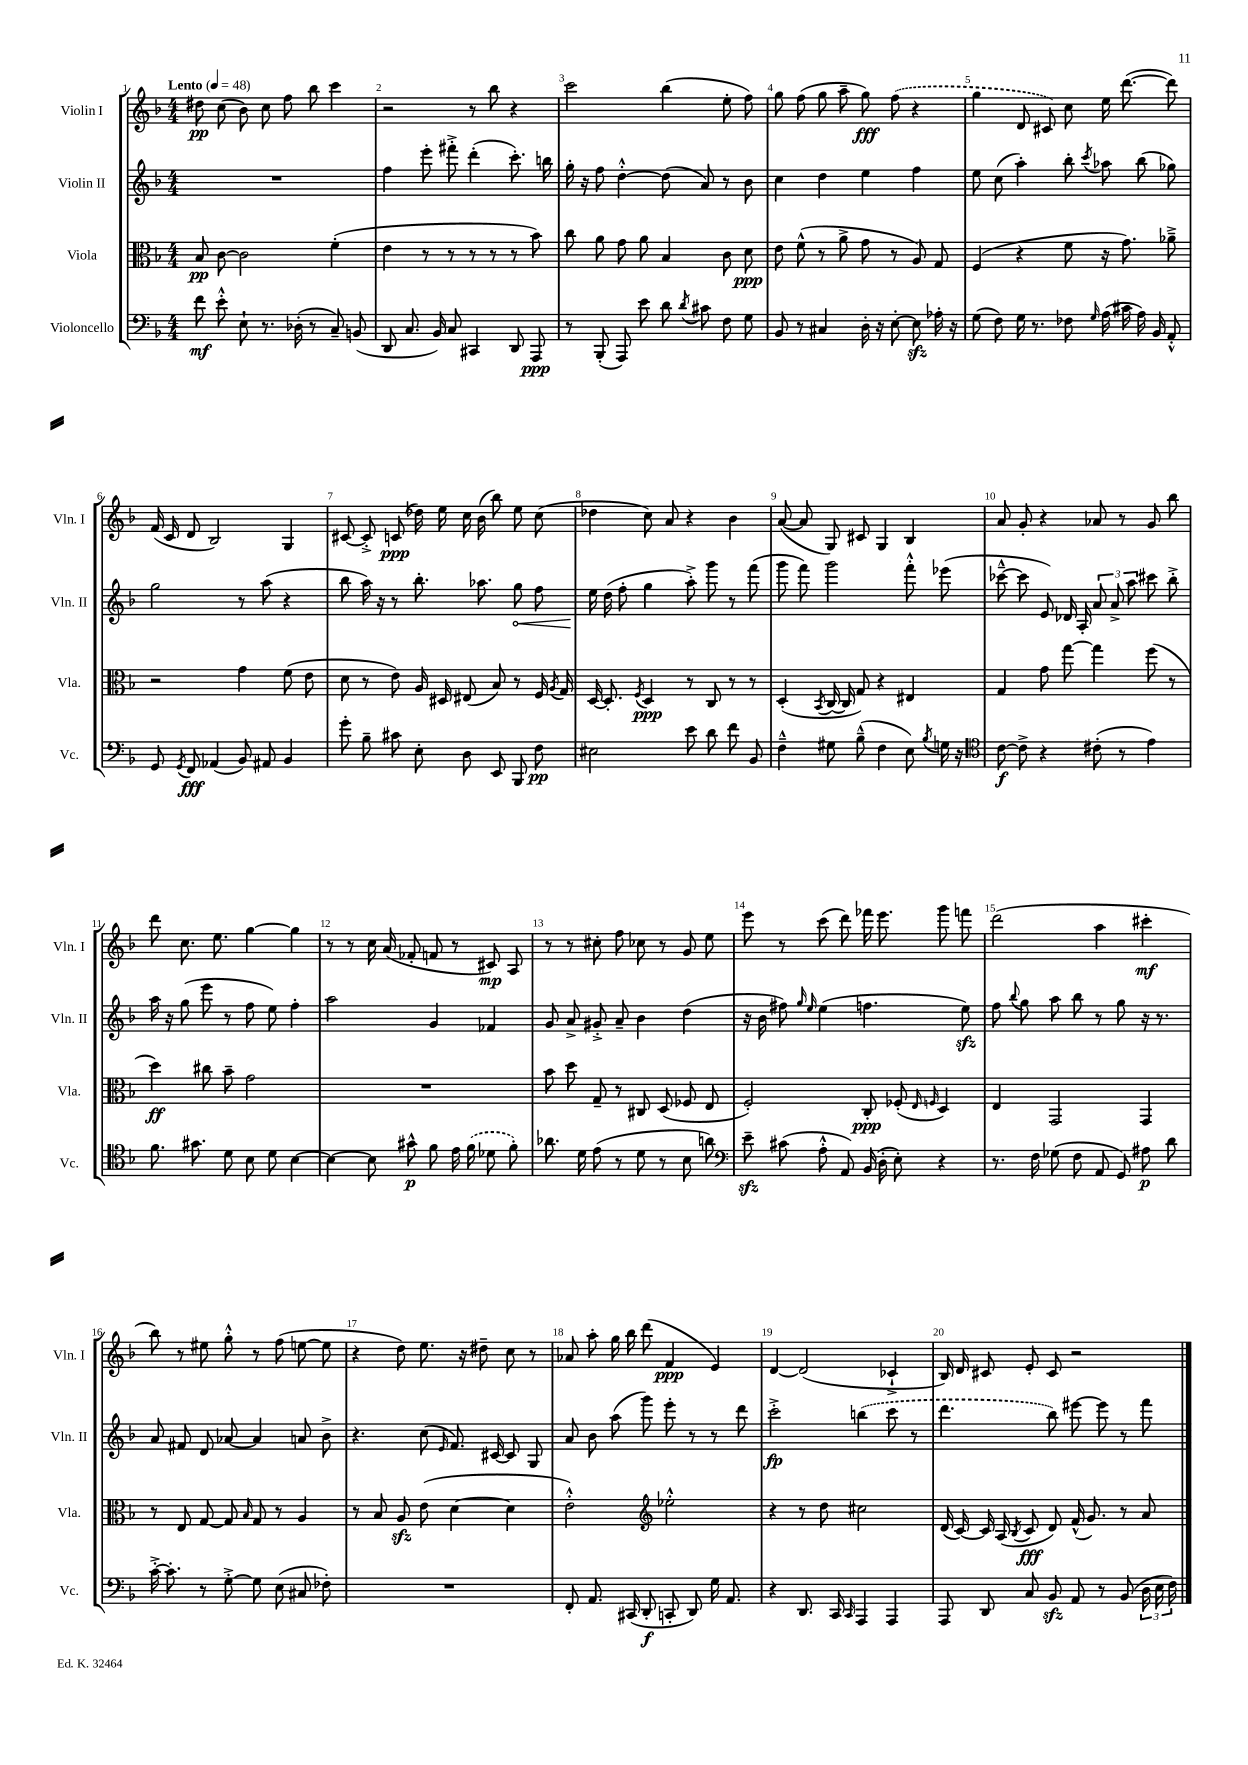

**kern	**dynam	**kern	**dynam	**kern	**dynam	**kern	**dynam
*part4	*part4	*part3	*part3	*part2	*part2	*part1	*part1
*staff4	*staff4	*staff3	*staff3	*staff2	*staff2	*staff1	*staff1
*I"Violoncello	*	*I"Viola	*	*I"Violin II	*	*I"Violin I	*
*I'Vc.	*	*I'Vla.	*	*I'Vln. II	*	*I'Vln. I	*
*clefF4	*	*clefC3	*	*clefG2	*	*clefG2	*
*k[b-]	*	*k[b-]	*	*k[b-]	*	*k[b-]	*
*M4/4	*	*M4/4	*	*M4/4	*	*M4/4	*
*MM48	*	*MM48	*	*MM48	*	*MM48	*
=1	=1	=1	=1	=1	=1	=1	=1
!	!	!	!	!	!	!LO:TX:a:B:t=Lento	!
8f\	mf	8B-/	pp	1r	.	8dd#X\	pp
8e'^^\	.	[8c\	.	.	.	(8cc\	.
8E`\	.	2c\]	.	.	.	8b-\)	.
8.r	.	.	.	.	.	8cc\	.
.	.	.	.	.	.	8ff\	.
(16D-X'\	.	.	.	.	.	.	.
8r	.	.	.	.	.	8bb-\	.
8C~/)	.	(4f'\	.	.	.	4ccc\	.
(8BBn/	.	.	.	.	.	.	.
=2	=2	=2	=2	=2	=2	=2	=2
8DD/	.	4e\	.	4ff\	.	2r	.
8.C/	.	.	.	.	.	.	.
.	.	8r	.	8eee'\	.	.	.
16BB-/)	.	.	.	.	.	.	.
8C/	.	8r	.	8fff#X'^\	.	.	.
4CC#X/	.	8r	.	(4ddd'\	.	8r	.
.	.	8r	.	.	.	8bb-\	.
8DD/	.	8r	.	8.ccc'\)	.	4r	.
8AAA/	ppp	8b-\)	.	.	.	.	.
.	.	.	.	16bbn\	.	.	.
=3	=3	=3	=3	=3	=3	=3	=3
8r	.	8cc\	.	16gg'\	.	2ccc\	.
.	.	.	.	16r	.	.	.
(8BBB-'/	.	8a\	.	8ff\	.	.	.
8AAA/)	.	8g\	.	[4dd'^^\	.	.	.
8e\	.	8a\	.	.	.	.	.
8d\	.	4B-/	.	(8dd\]	.	(4bb-\	.
8qd/	.	.	.	.	.	.	.
8c#X\	.	.	.	8a/)	.	.	.
8F\	.	8c\	.	8r	.	8ee'\	.
8G\	.	8d\	ppp	8b-\	.	8ff\)	.
=4	=4	=4	=4	=4	=4	=4	=4
8BB-/	.	8e\	.	4cc\	.	8gg\	.
8r	.	(8f^^\	.	.	.	(8ff\	.
4C#X/	.	8r	.	4dd\	.	8gg\	.
.	.	8a^\	.	.	.	8aa~\	.
16D'\	.	8g\	.	4ee\	.	8gg\)	fff
16r	.	.	.	.	.	.	.
[8E'\	.	8r	.	.	.	(8ff\	.
8Ezz\]	.	8A/)	.	4ff\	.	4r	.
16A-X'\	.	8G/	.	.	.	.	.
16r	.	.	.	.	.	.	.
=5	=5	=5	=5	=5	=5	=5	=5
(8G\	.	(4F/	.	8ee\	.	4gg\	.
8F\)	.	.	.	(8cc\	.	.	.
16G\	.	4r	.	4aa'\)	.	8d/	.
8.r	.	.	.	.	.	.	.
.	.	.	.	.	.	8c#X/)	.
8F-X\	.	8f\	.	8bb-'\	.	8cc\	.
16qqG/	.	.	.	8qccc/	.	.	.
(16A\	.	16r	.	8aa-X\	.	16ee\	.
16c#X\	.	8.g\)	.	.	.	([8.ddd\	.
16A\)	.	.	.	(8bb-\	.	.	.
16BB-/	.	.	.	.	.	.	.
8AA'^^/	.	8a-X~^\	.	8gg-X\)	.	8ddd\])	.
!!LO:LB:g=z
=6	=6	=6	=6	=6	=6	=6	=6
8GG/	.	2r	.	2gg\	.	(16f/	.
.	.	.	.	.	.	16c/	.
8qGG/	.	.	.	.	.	.	.
8FF/	fff	.	.	.	.	8d/	.
(4AA-X/	.	.	.	.	.	2B-/)	.
8BB-/)	.	4g\	.	8r	.	.	.
8AA#X/	.	.	.	(8aa\	.	.	.
4BB-/	.	(8f\	.	4r	.	4G/	.
.	.	8e\	.	.	.	.	.
=7	=7	=7	=7	=7	=7	=7	=7
8g'\	.	8d\	.	8bb-\	.	[8c#X/	.
8B-~\	.	8r	.	16aa\)	.	8c#'^/]	.
.	.	.	.	16r	.	.	.
8c#X\	.	8e\)	.	8r	.	(8cn/	ppp
8E'\	.	16A/	.	8.bb-'\	.	16dd-X\)	.
.	.	16D#X/	.	.	.	16ee\	.
8D\	.	(8E#X/	.	.	.	16cc\	.
.	.	.	.	8.aa-X\	.	(16b-\	.
8EE/	.	8B-/)	.	.	.	8bb-\)	.
!	!	!	!	!	!LO:HP:b	!	!
8BBB-/	.	8r	.	8gg\	<	8ee\	.
8F\	pp	16F/	.	8ff\	.	(8cc\	.
.	.	8qA/	.	.	.	.	.
.	.	16G/	.	.	.	.	.
=8	=8	=8	=8	=8	=8	=8	=8
2E#X\	.	[16D/	.	16ee\	.	4dd-X\	.
.	.	8.D'/]	.	(16dd\	[	.	.
.	.	.	.	8ff'\	.	.	.
.	.	8qF/	.	.	.	.	.
.	.	4D/	ppp	4gg\	.	8cc\)	.
.	.	.	.	.	.	8a/	.
8e\	.	8r	.	8aa'^\)	.	4r	.
8d\	.	8C/	.	8ggg\	.	.	.
8f\	.	8r	.	8r	.	4b-\	.
8BB-/	.	8r	.	(8fff\	.	.	.
=9	=9	=9	=9	=9	=9	=9	=9
4F~^^\	.	(4D'/	.	8ggg\	.	([8a/	.
.	.	.	.	8fff\)	.	8a/]	.
.	.	8qBB-/	.	.	.	.	.
8G#X\	.	[16C/	.	2ggg\	.	8G/)	.
.	.	16C/]	.	.	.	.	.
(8B-~^^\	.	8G/)	.	.	.	8c#X/	.
4F\	.	4r	.	.	.	4G/	.
8E\)	.	4E#X/	.	8fff'^^\	.	4B-/	.
8qB-/	.	.	.	.	.	.	.
16Gn\	.	.	.	(8eee-X\	.	.	.
16r	.	.	.	.	.	.	.
=10	=10	=10	=10	=10	=10	=10	=10
*clefC4	*	*	*	*	*	*	*
[8c\	f	4G/	.	[8ccc-X~^^\	.	8a/	.
8c^\]	.	.	.	8ccc-\]	.	8g'/	.
4r	.	8g\	.	8e/)	.	4r	.
.	.	[8gg\	.	16d-X/	.	.	.
.	.	.	.	16A'/	.	.	.
(8c#X'\	.	4gg\]	.	12a/	.	8a-X/	.
.	.	.	.	12a^/	.	.	.
8r	.	.	.	.	.	8r	.
.	.	.	.	12aa\	.	.	.
4e\)	.	(8ff\	.	8ccc#X\	.	8g/	.
.	.	8r	.	8bb-'^\	.	8bb-\	.
!!LO:LB:g=z
=11	=11	=11	=11	=11	=11	=11	=11
8.f\	.	4dd\)	ff	16aa\	.	8ddd\	.
.	.	.	.	16r	.	.	.
.	.	.	.	(8gg\	.	8.cc\	.
8.g#X\	.	.	.	.	.	.	.
.	.	8cc#X\	.	8eee\	.	.	.
.	.	.	.	.	.	8.ee\	.
8d\	.	8b-~\	.	8r	.	.	.
8B-\	.	2g\	.	8ff\	.	[4gg\	.
8d\	.	.	.	8ee\)	.	.	.
[4B-\	.	.	.	4ff'\	.	4gg\]	.
=12	=12	=12	=12	=12	=12	=12	=12
4B-\_	.	1r	.	2aa\	.	8r	.
.	.	.	.	.	.	8r	.
8B-\]	.	.	.	.	.	16cc\	.
.	.	.	.	.	.	(16a/	.
8g#X^^\	p	.	.	.	.	8f-X'/	.
8f\	.	.	.	4g/	.	8fn/	.
16e\	.	.	.	.	.	8r	.
(16f\	.	.	.	.	.	.	.
8d-X\	.	.	.	4f-X/	.	8c#X/)	mp
8f'\)	.	.	.	.	.	8A/	.
=13	=13	=13	=13	=13	=13	=13	=13
8.a-X\	.	8b-\	.	8g/	.	8r	.
.	.	8dd\	.	8a^/	.	8r	.
16d\	.	.	.	.	.	.	.
(8e\	.	8G~/	.	8g#X'^/	.	8cc#X'\	.
8r	.	8r	.	8a~/	.	8ff\	.
8d\	.	8C#X/	.	4b-\	.	8cc-X\	.
8r	.	(8D/	.	.	.	8r	.
8B-\	.	8F-X/	.	(4dd\	.	8g/	.
8an\)	.	8E/	.	.	.	8ee\	.
=14	=14	=14	=14	=14	=14	=14	=14
*clefF4	*	*	*	*	*	*	*
8ezz~\	.	2F'/)	.	16r	.	8eee\	.
.	.	.	.	16b-\	.	.	.
(8c#X\	.	.	.	8ff#X\)	.	8r	.
.	.	.	.	16qqgg/	.	.	.
.	.	.	.	16qqee/	.	.	.
8A'^^\	.	.	.	(4ee\	.	(8ccc\	.
8AA/)	.	.	.	.	.	8ddd\)	.
(16BB-/	.	8C'/	ppp	4.ffn\	.	16fff-X\	.
16D'\	.	.	.	.	.	8.eee\	.
8E'\)	.	(8F-X'/	.	.	.	.	.
.	.	16qqE/	.	.	.	.	.
.	.	16qqFn/	.	.	.	.	.
4r	.	4D/)	.	.	.	8ggg\	.
.	.	.	.	8eezz\)	.	8fffn\	.
=15	=15	=15	=15	=15	=15	=15	=15
8.r	.	4E/	.	8ff\	.	(2ddd\	.
.	.	.	.	8qqbb-/	.	.	.
.	.	.	.	8gg\	.	.	.
16F\	.	.	.	.	.	.	.
(8G-X\	.	2GG/	.	8aa\	.	.	.
8F\	.	.	.	8bb-\	.	.	.
8AA/	.	.	.	8r	.	4aa\	.
8GG/)	.	.	.	8gg\	.	.	.
8A#X\	p	4GG/	.	16r	.	4ccc#X'\	mf
.	.	.	.	8.r	.	.	.
8d\	.	.	.	.	.	.	.
!!LO:LB:g=z
=16	=16	=16	=16	=16	=16	=16	=16
[16c'^\	.	8r	.	8a/	.	8bb-\)	.
8.c'\]	.	.	.	.	.	.	.
.	.	8E/	.	8f#X/	.	8r	.
8r	.	[8G/	.	8d/	.	8ee#X\	.
[8G'^\	.	8G/]	.	[8a-X/	.	8gg'^^\	.
.	.	16qqB-/	.	.	.	.	.
8G\]	.	8G/	.	4a-/]	.	8r	.
(8E\	.	8r	.	.	.	(8ff\	.
8C#X/	.	4A/	.	8an/	.	[8een\	.
8F-X'\)	.	.	.	8b-^\	.	8ee\]	.
=17	=17	=17	=17	=17	=17	=17	=17
1r	.	8r	.	4.r	.	4r	.
.	.	8B-/	.	.	.	.	.
.	.	8Azz/	.	.	.	8dd\)	.
.	.	(8e\	.	(8cc\	.	8.ee\	.
.	.	.	.	16qqe/	.	.	.
.	.	[4d\	.	8.f/)	.	.	.
.	.	.	.	.	.	16r	.
.	.	.	.	.	.	8dd#X~\	.
.	.	.	.	[16c#X/	.	.	.
.	.	4d\]	.	8c#/]	.	8cc\	.
.	.	.	.	8G/	.	8r	.
=18	=18	=18	=18	=18	=18	=18	=18
8FF'/	.	2e'^^\)	.	8a/	.	8a-X/	.
8.AA/	.	.	.	8b-\	.	8aa'\	.
.	.	.	.	(8aa\	.	16gg\	.
(16CC#X/	.	.	.	.	.	16bb-\	.
8DD'/	f	.	.	8ggg\)	.	(8ddd\	.
*	*	*clefG2	*	*	*	*	*
8CCn'/	.	2ee-X'^^\	.	8eee'\	.	4f/	ppp
8DD/)	.	.	.	8r	.	.	.
16G\	.	.	.	8r	.	4e/)	.
8.AA/	.	.	.	.	.	.	.
.	.	.	.	8ddd\	.	.	.
=19	=19	=19	=19	=19	=19	=19	=19
4r	.	4r	.	2ccc'^\	fp	[4d/	.
8.DD/	.	8r	.	.	.	(2d/]	.
.	.	8dd\	.	.	.	.	.
16CC/	.	.	.	.	.	.	.
16qqCC/	.	.	.	.	.	.	.
4AAA/	.	2cc#X\	.	(4bbn\	.	.	.
4AAA/	.	.	.	8ccc\	.	4c-X`^/	.
.	.	.	.	8r	.	.	.
=20	=20	=20	=20	=20	=20	=20	=20
8AAA/	.	(16d/	.	4.ddd\	.	16B-/)	.
.	.	[16c/)	.	.	.	16d/	.
8DD/	.	16c/]	.	.	.	8c#X/	.
.	.	(16A/	.	.	.	.	.
.	.	8qB-/	.	.	.	.	.
8C/	.	8c/	fff	.	.	8e'/	.
8BB-zz/	.	8d/)	.	8bb-\)	.	8c#/	.
8AA/	.	(16f^^/	.	[8eee#X\	.	2r	.
.	.	8.g/)	.	.	.	.	.
8r	.	.	.	8eee#\]	.	.	.
(8BB-/	.	8r	.	8r	.	.	.
24D\	.	8a/	.	8fff\	.	.	.
24E\	.	.	.	.	.	.	.
24F\)	.	.	.	.	.	.	.
==	==	==	==	==	==	==	==
*-	*-	*-	*-	*-	*-	*-	*-
